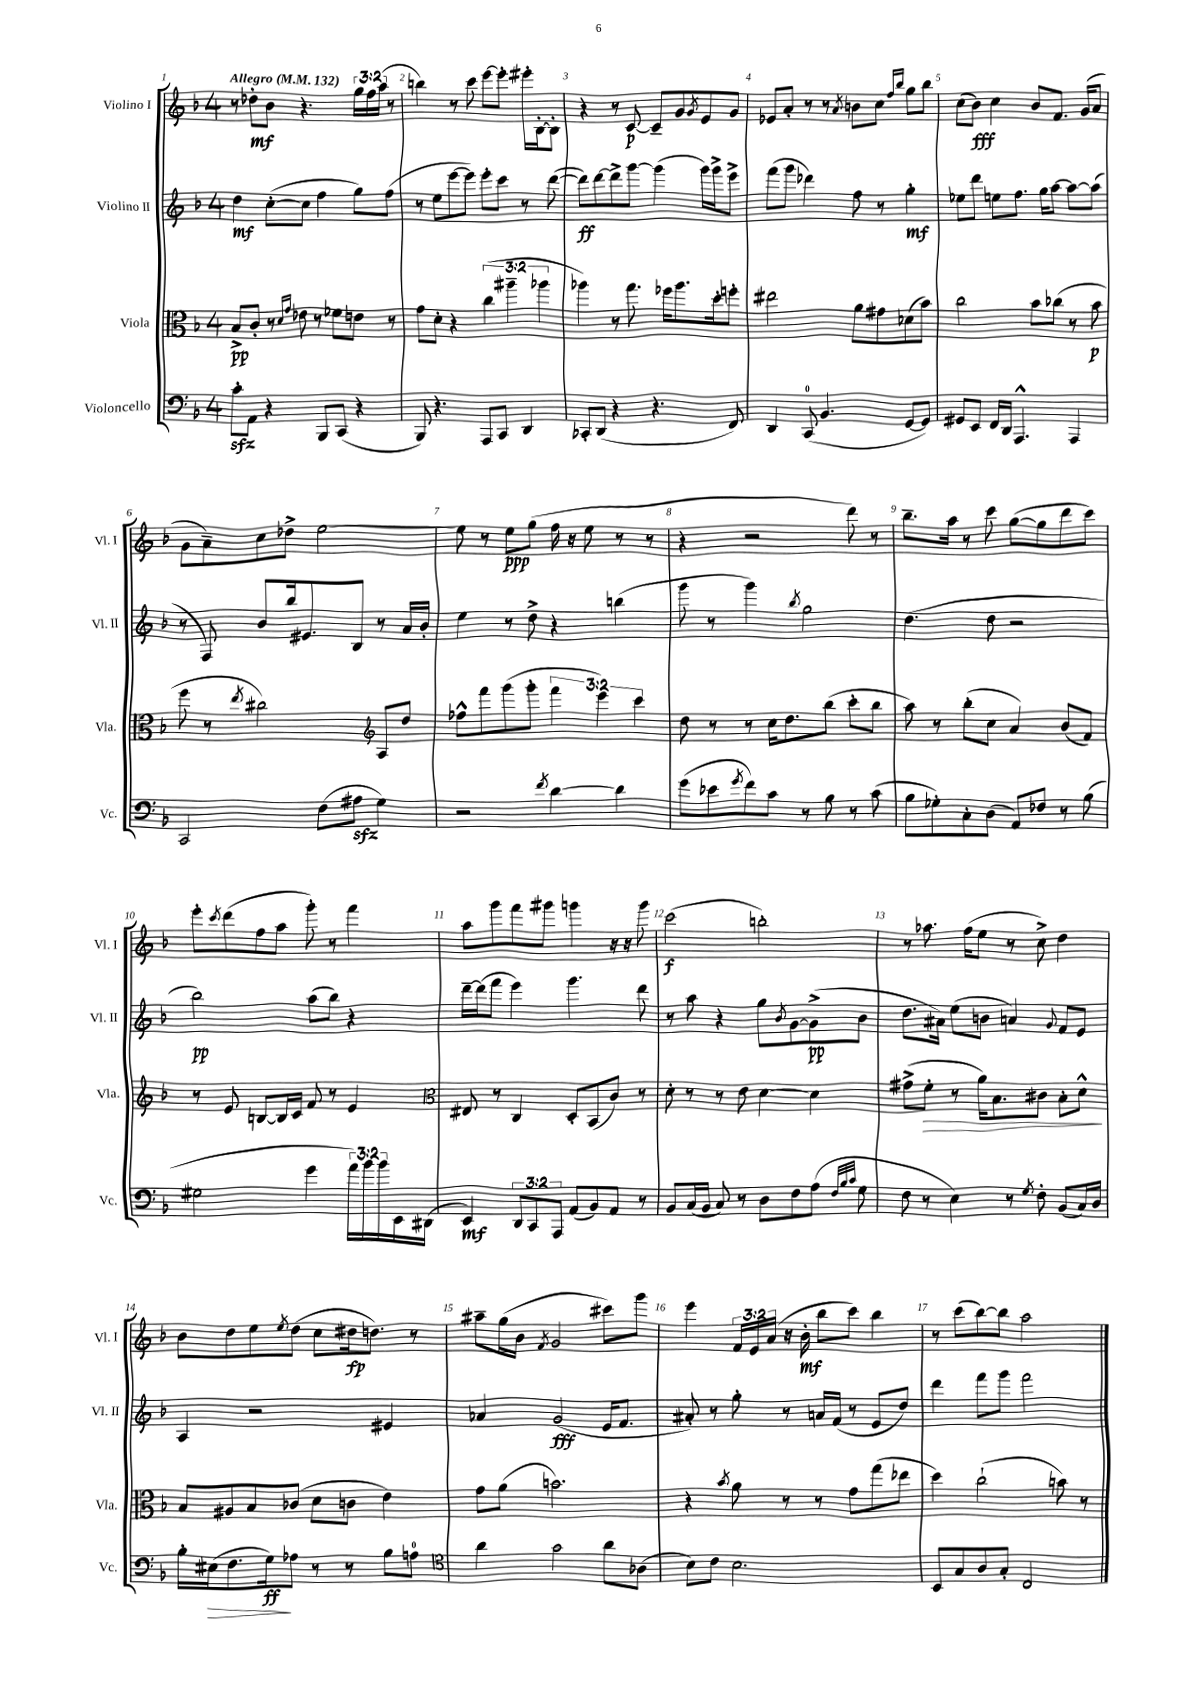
<<
\new StaffGroup <<
\new Staff = "s0" \with { instrumentName = "Violino I" shortInstrumentName = "Vl. I" } {
    \clef treble \key f \major \once \override Staff.TimeSignature.style = #'single-digit \time 4/4 \override Staff.TupletNumber.text = #tuplet-number::calc-fraction-text \tempo "Allegro" 4 = 132
    r8 des''8-.\mf bes'8 r4. \tuplet 3/2 { g''16 f''16 a''16( } r8 |
    b''4) r8 c'''8 e'''8~ e'''8-. eis'''16-. bes16~-. bes8-. |
    r4 r8 c'8~\p c'8-- g'8 \acciaccatura { g'8 } e'8 g'8 |
    ees'8 a'8-. r8 r8 \acciaccatura { a'8 } b'8 c''8 \grace { f''16 bes''16 } g''8 bes''8 |
    c''8( bes'8\fff) c''4 bes'8 f'8. g'16( a'8 |
    g'8 a'8--) c''8 des''8-> e''2~ |
    e''8 r8 e''8\ppp g''8( f''16 r16 e''8 r8 r8 |
    r4 r2 d'''8) r8 |
    bes''8.-- a''16 r8 c'''8 g''8~( g''8 d'''8 c'''8) |
    e'''8-. \acciaccatura { c'''8 } d'''8( f''8 a''8 g'''8-.) r8 f'''4 |
    a''8 g'''8 f'''8 gis'''8 g'''4 r16 r16 g'''8 |
    c'''2\f( b''2-.) |
    r8 aes''8. f''16( e''8 r8 c''8->) d''4 |
    bes'8 d''8 e''8 \acciaccatura { e''8 } d''8( c''8 dis''16\fp d''8.) r8 |
    ais''8-- g''16( bes'16 \acciaccatura { f'8 } g'2 cis'''8) g'''8 |
    e'''4 \tuplet 3/2 { f'16 e'16 a'16( } r16 bes'16-.\mf bes''8 c'''8) bes''4 |
    r8 c'''8( bes''8~) bes''8 a''2 \bar "|." |
}
\new Staff = "s1" \with { instrumentName = "Violino II" shortInstrumentName = "Vl. II" } {
    \clef treble \key f \major \once \override Staff.TimeSignature.style = #'single-digit \time 4/4
    d''4\mf c''8~-.( c''8 f''4 g''8) f''8( |
    r8 e''8 e'''8~ e'''8) e'''8-. c'''8 r8 d'''8~( |
    d'''8\ff) d'''8~ d'''8-> g'''8~ g'''4( g'''16) g'''16-> e'''8-> |
    f'''8( g'''8 des'''4) f''8 r8 g''4-.\mf |
    ees''8 d'''8 e''8 f''8. g''16 a''8~ a''8~ a''8( |
    r8 f8) bes'8 bes''16 eis'8. bes8 r8 a'16 bes'16-. |
    e''4 r8 d''8-> r4 b''4( |
    g'''8 r8 g'''4) \acciaccatura { bes''8 } g''2 |
    d''4.( d''8 r2 |
    bes''2\pp) a''8( bes''8) r4 |
    d'''16~-- d'''16( f'''8 e'''4) g'''4. d'''8 |
    r8 a''8 r4 g''8 \acciaccatura { bes'8 } g'8~ g'8->\pp( bes'8 |
    d''8. ais'16) e''8( b'8 a'4) \appoggiatura { g'8 } f'8 e'8 |
    a4 r2 eis'4 |
    aes'4 g'2\fff( e'16 f'8. |
    ais'8-.) r8 g''8-. r8 a'16 f'16( r8 e'8 d''8) |
    d'''4 f'''8 g'''8 f'''2 \bar "|." |
}
\new Staff = "s2" \with { instrumentName = "Viola" shortInstrumentName = "Vla." } {
    \clef alto \key f \major \once \override Staff.TimeSignature.style = #'single-digit \time 4/4 \override Staff.TupletNumber.text = #tuplet-number::calc-fraction-text
    bes8->\pp c'8-. r8 \grace { d'16 g'16 } ees'8 r8 fes'8 e'8 r8 |
    g'8 d'8-. r4 \tuplet 3/2 { c''4( ais''4-- aes''4 } |
    aes''4) r8 g''8. fes''16 aes''8. d''16-. f''8-. |
    eis''2 a'8 gis'8 des'8( bes'8) |
    c''2 bes'8 ces''8( r8 bes'8\p |
    f''8 r8 \acciaccatura { e''8 } cis''2) \clef treble a8 d''8 |
    fes''8-^ f'''8 g'''8( g'''8-. \tuplet 3/2 { f'''4 e'''4) c'''4 } |
    d''8 r8 r8 c''16 d''8. bes''8( c'''8-. bes''8 |
    a''8) r8 bes''8-.( c''8 a'4) bes'8( f'8) |
    r8 e'8 b8~ b16 c'16 f'8 r8 e'4 |
    \clef alto eis8 r8 c4 d8-. bes,8( c'8) r8 |
    d'8-. r8 r8 e'8 d'4~ d'4 |
    gis'8->( f'8-.\> r8 a'16) bes8. cis'8 bes8-. d'8-^\! |
    bes8 ais8 bes8 ces'8( d'8 c'8 e'4) |
    g'8 a'8( b'2.) |
    r4 \acciaccatura { bes'8 } a'8 r8 r8 g'8 g''8( ees''8 |
    d''4) c''2-!( b'8) r8 \bar "|." |
}
\new Staff = "s3" \with { instrumentName = "Violoncello" shortInstrumentName = "Vc." } {
    \clef bass \key f \major \once \override Staff.TimeSignature.style = #'single-digit \time 4/4 \override Staff.TupletNumber.text = #tuplet-number::calc-fraction-text
    c'8-.\sfz a,8 r4 bes,,8 c,8( r4 |
    bes,,8) r4. a,,8 c,8 d,4 |
    ces,8-. d,8( r4 r4. f,8) |
    d,4 c,8-0( bes,4. g,8~ g,8) |
    gis,8 e,8 f,16 d,16 a,,4.-^ a,,4 |
    c,2 f8( ais8\sfz g4) |
    r2 \acciaccatura { f'8 } d'4~ d'4 |
    g'8( ees'8 \acciaccatura { g'8 } f'8) c'8 r8 bes8 r8 c'8( |
    bes8 ges8-.) c8-. d8( a,8) fes8 r8 bes8( |
    gis2 g'4 \tuplet 3/2 { a'16) bes'16 bes'16 } e,16 dis,16( |
    e,4\mf) \tuplet 3/2 { d,8 c,8 a,,8 } a,8( bes,8) a,8 r8 |
    bes,8 c16( bes,16 c8) r8 d8 f8 a8( \grace { f32 bes32 c'32 } g8 |
    f8 r8 e4) r8 \acciaccatura { g8 } f8-. bes,8( c16) d16 |
    bes16-. eis16\>( f8. g16\ff\!) aes8 r8 r8 bes8 a8-0 |
    \clef tenor a'4 g'2 a'8 aes8( |
    bes8) c'8 bes2. |
    bes,8 g8 a8 g8-. c2 \bar "|." |
}
>>
>>
\layout { \context { \Score \override BarNumber.break-visibility = ##(#f #t #t) barNumberVisibility = #all-bar-numbers-visible } }
